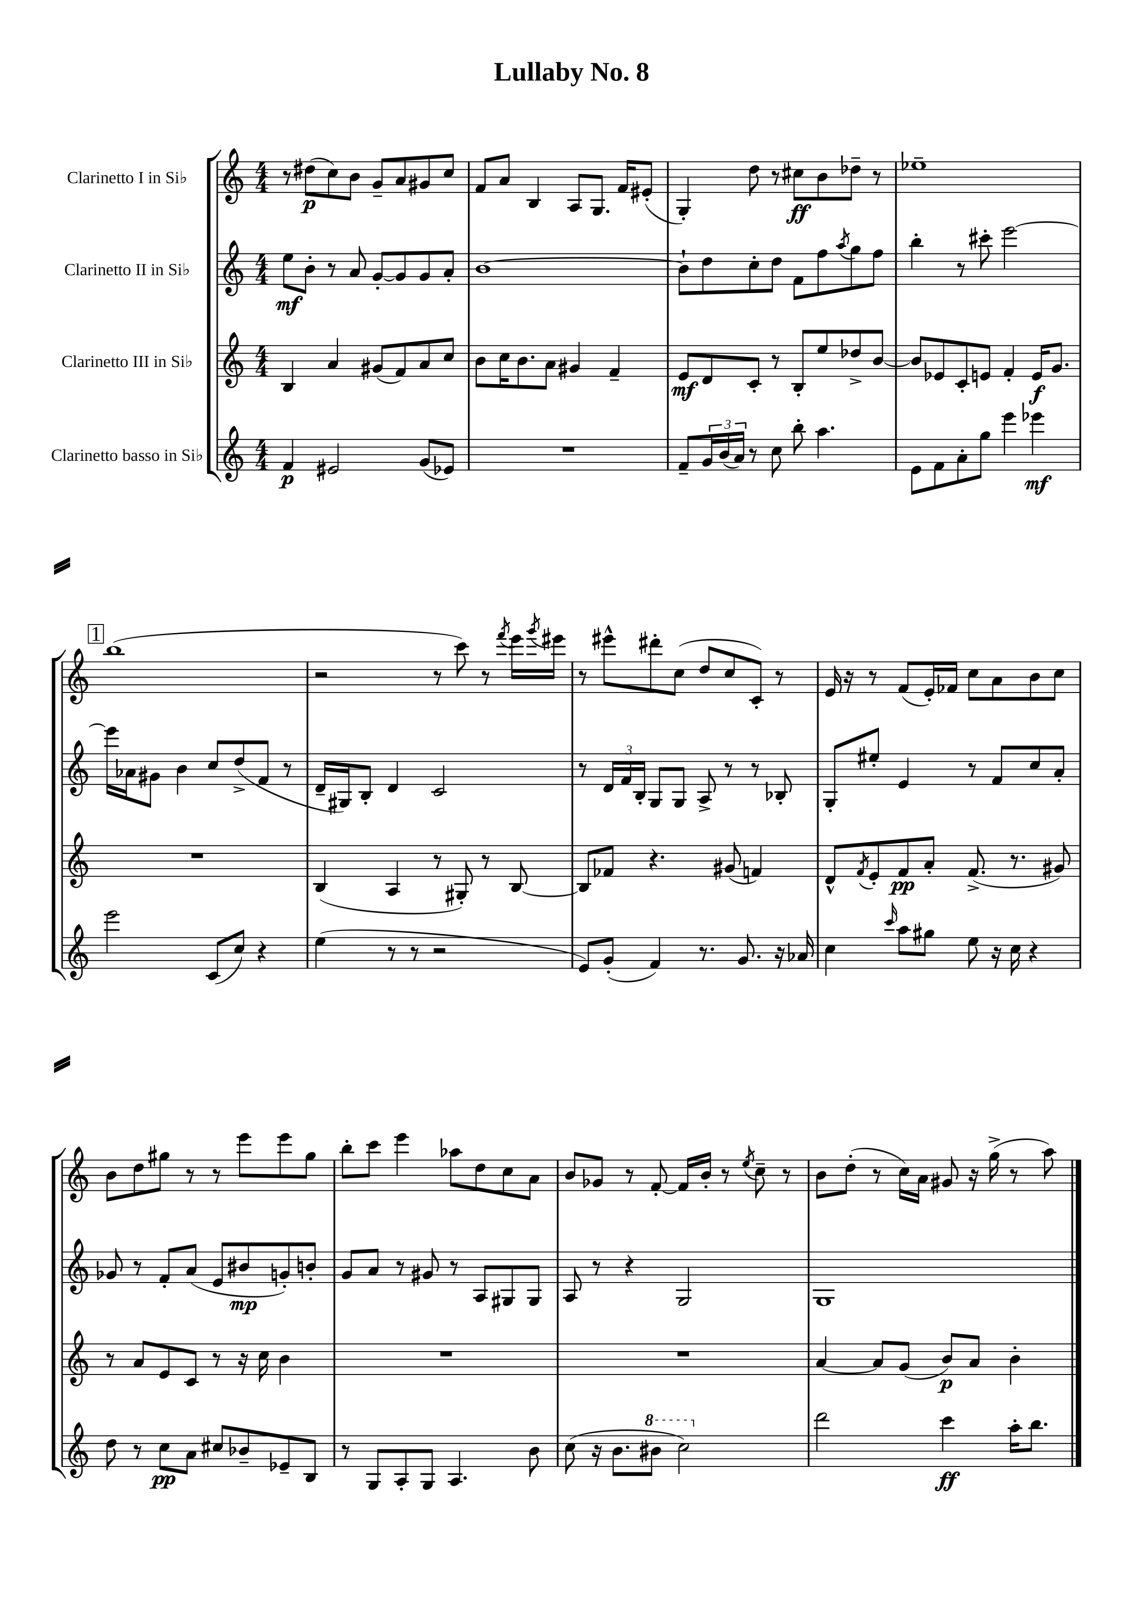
\header { title = "Lullaby No. 8" }
<<
\new StaffGroup <<
\new Staff = "s0" \with { instrumentName = "Clarinetto I in Sib" } {
    \clef treble \key c \major \numericTimeSignature \time 4/4
    r8 dis''8\p( c''8) b'8 g'8-- a'8 gis'8 c''8 |
    f'8 a'8 b4 a8 g8. f'16 eis'8-.( |
    g4-.) d''8 r8 cis''8\ff b'8 des''8-- r8 |
    ees''1-- |
    \mark \markup { \box "1" } b''1( |
    r2 r8 c'''8) r8 \acciaccatura { f'''8 } e'''16 \acciaccatura { g'''8 } eis'''16 |
    r8 eis'''8-^ dis'''8-. c''8( d''8 c''8 c'8-.) r8 |
    e'16 r16 r8 f'8( e'16-.) fes'16 c''8 a'8 b'8 c''8 |
    b'8 d''8 gis''8 r8 r8 e'''8 e'''8 gis''8 |
    b''8-. c'''8 e'''4 aes''8 d''8 c''8 a'8 |
    b'8 ges'8 r8 f'8~-. f'16 b'16-. r8 \acciaccatura { e''8 } c''8-- r8 |
    b'8 d''8-.( r8 c''16) a'16 gis'8 r16 g''16->( r8 a''8) \bar "|." |
}
\new Staff = "s1" \with { instrumentName = "Clarinetto II in Sib" } {
    \clef treble \key c \major \numericTimeSignature \time 4/4
    e''8\mf b'8-. r8 a'8 g'8~-. g'8 g'8 a'8-. |
    b'1~ |
    b'8-! d''8 c''8-. d''8 f'8 f''8 \acciaccatura { a''8 } g''8 f''8 |
    b''4-. r8 cis'''8-. e'''2~ |
    \mark \markup { \box "1" } e'''16 aes'16 gis'8 b'4 c''8 d''8->( f'8 r8 |
    d'16-- gis16) b8-. d'4 c'2 |
    r8 \tuplet 3/2 { d'16 f'16 b16-. } g8 g8 a8-> r8 r8 bes8-. |
    g8-. eis''8-. e'4 r8 f'8 c''8 a'8-. |
    ges'8 r8 f'8-. a'8( e'8 bis'8\mp g'8-.) b'8-. |
    g'8 a'8 r8 gis'8 r8 a8 gis8 gis8 |
    a8 r8 r4 g2 |
    g1 \bar "|." |
}
\new Staff = "s2" \with { instrumentName = "Clarinetto III in Sib" } {
    \clef treble \key c \major \numericTimeSignature \time 4/4
    b4 a'4 gis'8( f'8) a'8 c''8 |
    b'8 c''16 b'8. a'8 gis'4 f'4-- |
    e'8\mf d'8 c'8-. r8 b8-. e''8 des''8-> b'8~ |
    b'8 ees'8 c'8-. e'8 f'4-. e'16\f g'8. |
    \mark \markup { \box "1" } R1 |
    b4( a4 r8 gis8-.) r8 b8~ |
    b8 fes'8 r4. gis'8( f'4) |
    d'8-^ \acciaccatura { f'8 } e'8-. f'8\pp a'8-. f'8.->( r8. gis'8) |
    r8 a'8 e'8 c'8 r8 r16 c''16 b'4 |
    R1 |
    R1 |
    a'4~ a'8 g'8( b'8\p) a'8 b'4-. \bar "|." |
}
\new Staff = "s3" \with { instrumentName = "Clarinetto basso in Sib" } {
    \clef treble \key c \major \numericTimeSignature \time 4/4
    f'4\p eis'2 g'8( ees'8) |
    R1 |
    f'8-- \tuplet 3/2 { g'16 b'16( a'16) } r8 c''8 b''8-. a''4. |
    e'8 f'8 a'8-. g''8 e'''4 ees'''4\mf |
    \mark \markup { \box "1" } e'''2 c'8( c''8) r4 |
    e''4( r8 r8 r2 |
    e'8) g'8-.( f'4) r8. g'8. r16 aes'16 |
    c''4 \grace { c'''16 } a''8 gis''8 e''8 r16 c''16 r4 |
    d''8 r8 c''8\pp a'8 cis''8 bes'8-- ees'8-- b8 |
    r8 g8 a8-. g8 a4. b'8 |
    c''8( r16 b'8. \ottava #1 bis''8 c'''2) \ottava #0 |
    d'''2 c'''4\ff a''16-. b''8. \bar "|." |
}
>>
>>
\layout { \context { \Score \remove "Bar_number_engraver" } }
